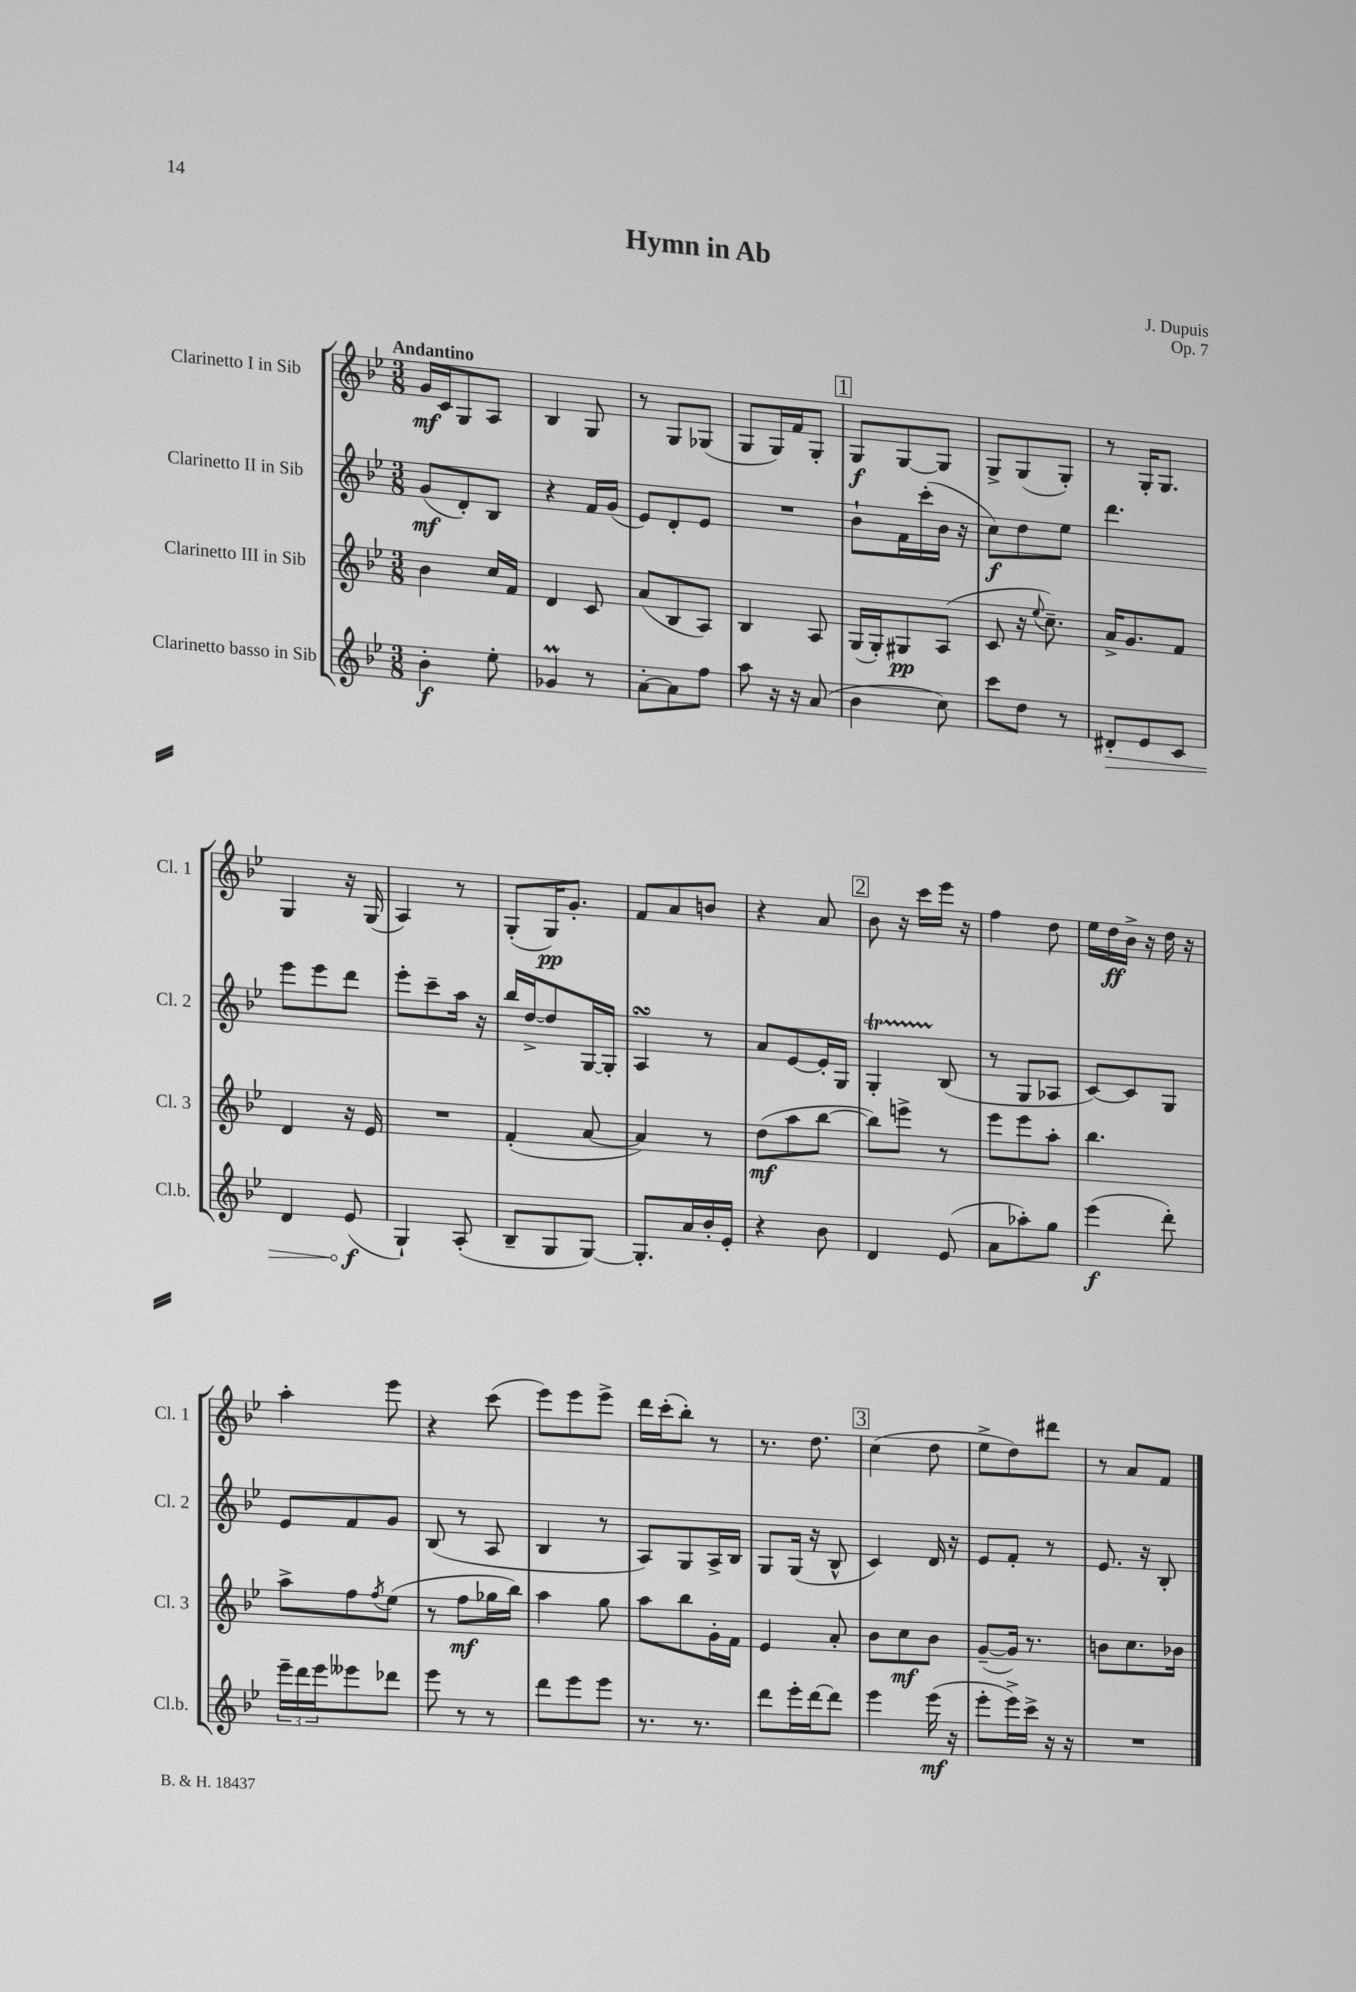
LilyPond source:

\header { title = "Hymn in Ab" composer = "J. Dupuis" opus = "Op. 7" }
<<
\new StaffGroup <<
\new Staff = "s0" \with { instrumentName = "Clarinetto I in Sib" shortInstrumentName = "Cl. 1" } {
    \clef treble \key bes \major \numericTimeSignature \time 3/8 \tempo "Andantino"
    g'16\mf c'16 g8 a8 |
    bes4 g8 |
    r8 g8 ges8( |
    g8 g16) f'16 g8-. |
    \mark \markup { \box "1" } g8\f g8~ g8 |
    g8-> g8( g8-.) |
    r8 g16-. g8. |
    g4 r16 g16( |
    a4) r8 |
    g8-.( g16\pp) g'8.-. |
    f'8 a'8 b'8 |
    r4 a'8 |
    \mark \markup { \box "2" } bes'8 r16 c'''16 ees'''16 r16 |
    f''4 d''8 |
    ees''16 d''16\ff bes'16-> r16 d''16 r16 |
    a''4-. ees'''8 |
    r4 c'''8( |
    ees'''8) ees'''8 ees'''8-> |
    d'''16 c'''16-.( bes''8-.) r8 |
    r8. d''8. |
    \mark \markup { \box "3" } c''4( d''8 |
    ees''8-> d''8) dis'''8 |
    r8 a'8 f'8 \bar "|." |
}
\new Staff = "s1" \with { instrumentName = "Clarinetto II in Sib" shortInstrumentName = "Cl. 2" } {
    \clef treble \key bes \major \numericTimeSignature \time 3/8
    g'8\mf( d'8-.) bes8 |
    r4 f'16 g'16( |
    ees'8) d'8-. ees'8 |
    R4. |
    \mark \markup { \box "1" } bes'8-! f'16 c'''16-.( bes'16 r16 |
    c''8\f) d''8 ees''8 |
    d'''4. |
    ees'''8 ees'''8 d'''8 |
    ees'''8-. c'''8-- a''16 r16 |
    bes''16 d''16~-> d''8 g16~ g16-. |
    a4\turn r8 |
    a'8 ees'8~ ees'16-. g16 |
    \mark \markup { \box "2" } g4-.\startTrillSpan bes8\stopTrillSpan( |
    r8 g8 aes8 |
    c'8~) c'8 g8 |
    ees'8 f'8 g'8 |
    bes8( r8 a8 |
    bes4 r8 |
    a8) g8 a16-> bes16 |
    g8 g16( r16 bes8-^ |
    \mark \markup { \box "3" } c'4) d'16 r16 |
    ees'8 f'8-. r8 |
    ees'8. r16 bes8-. \bar "|." |
}
\new Staff = "s2" \with { instrumentName = "Clarinetto III in Sib" shortInstrumentName = "Cl. 3" } {
    \clef treble \key bes \major \numericTimeSignature \time 3/8
    bes'4 c''16 f'16 |
    d'4 c'8 |
    a'8( bes8 a8) |
    bes4 a8 |
    \mark \markup { \box "1" } g16( g16-.) gis8\pp a8( |
    c'8 r16 \appoggiatura { ees''8 } c''8.--) |
    a'16-> g'8. f'8 |
    d'4 r16 ees'16 |
    R4. |
    f'4-.( a'8~ |
    a'4) r8 |
    d''8\mf( a''8 bes''8~ |
    \mark \markup { \box "2" } bes''8) e'''8-> r8 |
    ees'''8 ees'''8 a''8-. |
    bes''4. |
    a''8-> f''8 \acciaccatura { f''8 } ees''8( |
    r8 f''8\mf ges''16 bes''16) |
    a''4 g''8 |
    a''8 bes''8 g'16-. f'16 |
    ees'4 a'8-. |
    \mark \markup { \box "3" } bes'8 c''8\mf bes'8 |
    g'8~--( g'16) r8. |
    b'8 c''8. bes'16 \bar "|." |
}
\new Staff = "s3" \with { instrumentName = "Clarinetto basso in Sib" shortInstrumentName = "Cl.b." } {
    \clef treble \key bes \major \numericTimeSignature \time 3/8
    bes'4-.\f ees''8-. |
    ges'4\prall r8 |
    a'8~-. a'8 f''8 |
    a''8 r16 r16 a'8( |
    \mark \markup { \box "1" } bes'4 c''8) |
    c'''8 d''8 r8 |
    \once \override Hairpin.circled-tip = ##t dis'8-.\> ees'8 c'8 |
    d'4 ees'8\f\!( |
    g4-!) a8-.( |
    bes8-- g8 g8~) |
    g8.-. a'16 bes'16-. ees'16-. |
    r4 bes'8 |
    \mark \markup { \box "2" } d'4 ees'8( |
    a'8 aes''8-.) g''8 |
    ees'''4\f( d'''8-.) |
    \tuplet 3/2 { ees'''16-- d'''16 ees'''16 } eeses'''8 des'''8 |
    ees'''8 r8 r8 |
    d'''8 ees'''8 ees'''8 |
    r8. r8. |
    d'''8 ees'''16-. d'''16~ d'''8 |
    \mark \markup { \box "3" } ees'''4 ees'''16\mf( r16 |
    ees'''8-. ees'''16->) c'''16-> r16 r16 |
    R4. \bar "|." |
}
>>
>>
\layout { \context { \Score \remove "Bar_number_engraver" } }
